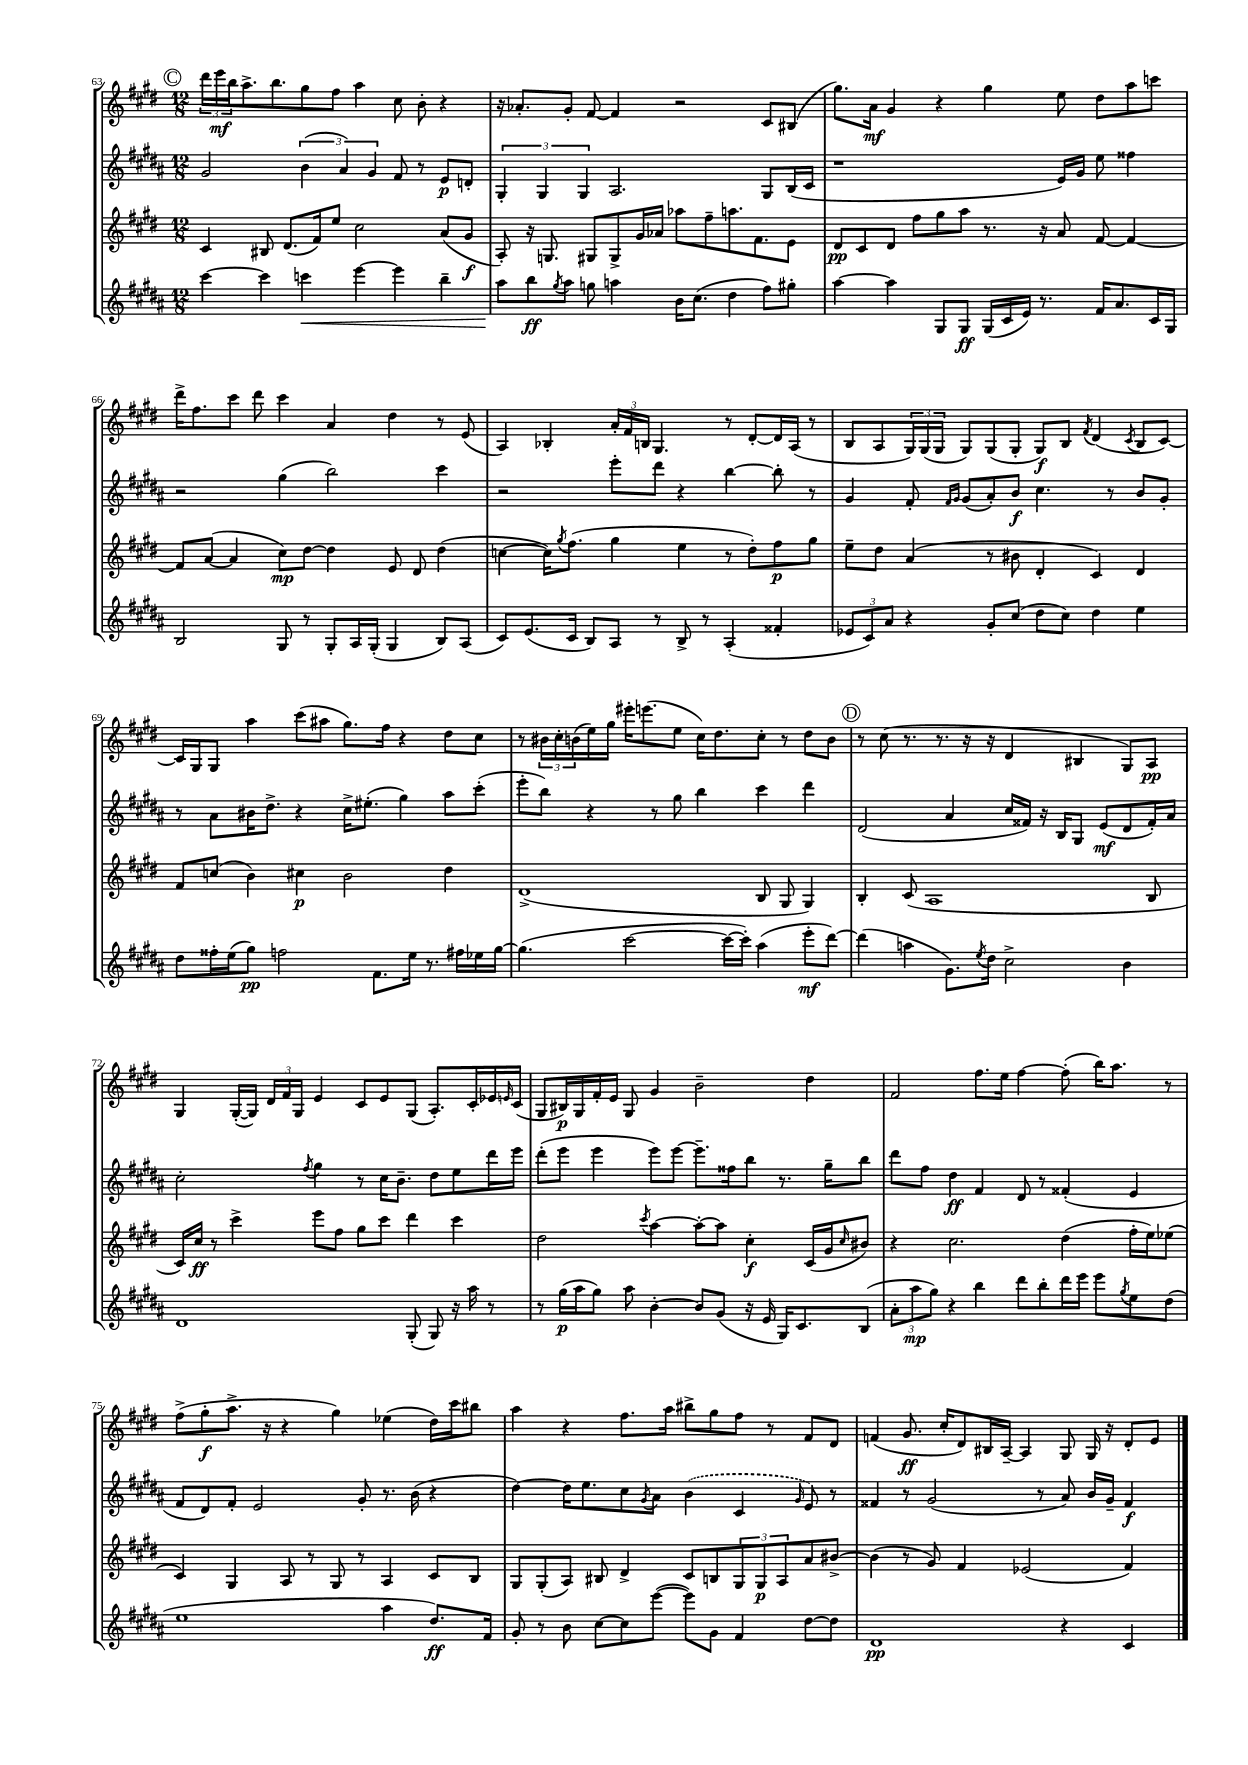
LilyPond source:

<<
\new StaffGroup <<
\new Staff = "s0" {
    \clef treble \key e \major \numericTimeSignature \time 12/8
    \mark \markup { \circle "C" } \tuplet 3/2 { dis'''16 e'''16\mf b''16 } a''8.-> b''8. gis''8 fis''8 a''4 cis''8 b'8-. r4 |
    r16 aes'8.-. gis'8-. fis'8~ fis'4 r2 cis'8 bis8( |
    gis''8.) a'16\mf gis'4 r4 gis''4 e''8 dis''8 a''8 c'''8 |
    dis'''16-> fis''8. cis'''8 dis'''8 cis'''4 a'4 dis''4 r8 e'8( |
    a4) bes4-. \tuplet 3/2 { a'16-. fis'16 b16 } gis4. r8 dis'8~-. dis'16 a16( r8 |
    b8 a8 \tuplet 3/2 { gis16) gis16( gis16 } gis8) gis8( gis8-. gis8\f) b8 \acciaccatura { fis'8 } dis'4( \acciaccatura { cis'8 } b8 cis'8~) |
    cis'16 gis16 gis8 a''4 cis'''8( ais''8 gis''8.) fis''16 r4 dis''8 cis''8 |
    r8 \tuplet 3/2 { bis'16 cis''16-. b'16( } e''16) gis''16 eis'''16-. e'''8.( e''8 cis''16) dis''8. cis''8-. r8 dis''8 b'8 |
    \mark \markup { \circle "D" } r8 cis''8( r8. r8. r16 r16 dis'4 bis4 gis8) a8\pp |
    gis4 gis16~-.( gis16) \tuplet 3/2 { dis'16 fis'16 gis16 } e'4 cis'8 e'8 gis8( a8.-.) cis'16-. ees'16 \grace { e'16 } cis'16( |
    gis8 bis16\p) gis16 fis'16-. e'16 gis8 gis'4 b'2-- dis''4 |
    fis'2 fis''8. e''16 fis''4~ fis''8-.( b''16) a''8. r8 |
    fis''8->( gis''8-.\f a''8.-> r16 r4 gis''4) ees''4( dis''16) cis'''16 bis''8 |
    a''4 r4 fis''8. a''16 bis''8-> gis''8 fis''8 r8 fis'8 dis'8 |
    f'4( gis'8.\ff cis''16-. dis'8) bis16 a16~-- a4 gis8 gis16 r16 dis'8-. e'8 \bar "|." |
}
\new Staff = "s1" {
    \clef treble \key b \major \numericTimeSignature \time 12/8
    \mark \markup { \circle "C" } gis'2 \tuplet 3/2 { b'4( ais'4) gis'4 } fis'8 r8 e'8\p d'8-. |
    \tuplet 3/2 { gis4-. gis4 gis4 } ais2. gis8 b16( cis'16 |
    r1 e'16) gis'16 e''8 fisis''4 |
    r2 gis''4( b''2) cis'''4 |
    r2 e'''8-. dis'''8 r4 b''4~ b''8-. r8 |
    gis'4 fis'8-. \grace { fis'16 gis'16 } gis'8( ais'8-.) b'8\f cis''4. r8 b'8 gis'8-. |
    r8 ais'8 bis'16 dis''8.-> r4 cis''16-> eis''8.-.( gis''4) ais''8 cis'''8-.( |
    e'''8-. b''8) r4 r8 gis''8 b''4 cis'''4 dis'''4 |
    \mark \markup { \circle "D" } dis'2( ais'4 cis''16 fisis'16) r16 b16 gis8 e'8\mf( dis'8 fisis'16-.) ais'16 |
    cis''2-. \acciaccatura { fis''8 } gis''4 r8 cis''16 b'8.-- dis''8 e''8 dis'''16 e'''16 |
    dis'''8-.( e'''8 e'''4 e'''8) e'''8~ e'''8.-- fisis''16 b''8 r8. gis''16-- b''8 |
    dis'''8 fis''8 dis''4\ff fis'4 dis'8 r8 fisis'4-.( e'4 |
    fis'8 dis'8) fis'8-. e'2 gis'8-. r8. b'16( r4 |
    dis''4~) dis''16 e''8. cis''8 \acciaccatura { gis'8 } ais'8 \once \slurDashed b'4( cis'4 \grace { gis'16 } e'8) r8 |
    fisis'4 r8 gis'2( r8 ais'8) b'16 gis'16-- fisis'4\f \bar "|." |
}
\new Staff = "s2" {
    \clef treble \key e \major \numericTimeSignature \time 12/8
    \mark \markup { \circle "C" } cis'4 bis8 dis'8.( fis'16) e''8 cis''2 a'8( gis'8\f |
    a8-.) r16 g8. gis8 gis8-> gis'16 aes'16 aes''8 fis''8-- a''8. fis'8. e'8 |
    dis'8\pp cis'8 dis'8 fis''8 gis''8 a''8 r8. r16 a'8 fis'8~ fis'4~ |
    fis'8 a'8~( a'4 cis''8\mp) dis''8~ dis''4 e'8 dis'8 dis''4( |
    c''4~ c''16) \acciaccatura { gis''8 } fis''8.( gis''4 e''4 r8 dis''8-.) fis''8\p gis''8 |
    e''8-- dis''8 a'4( r8 bis'8 dis'4-. cis'4) dis'4 |
    fis'8 c''8( b'4) cis''4\p b'2 dis''4 |
    dis'1->( b8 gis8 gis4) |
    \mark \markup { \circle "D" } b4-. cis'8( a1 b8 |
    cis'16) cis''16\ff r8 cis'''4-> e'''8 fis''8 gis''8 cis'''8 dis'''4 cis'''4 |
    dis''2 \acciaccatura { cis'''8 } a''4~ a''8~-. a''8 cis''4-.\f cis'16( gis'16 \grace { cis''16 } bis'8) |
    r4 cis''2. dis''4( fis''16-. e''16) ees''8( |
    cis'4) gis4 a8 r8 gis8 r8 a4 cis'8 b8 |
    gis8 gis8-.( a8) bis8 dis'4-> cis'8 b8 \tuplet 3/2 { gis8 gis8\p a8 } a'8 bis'8~-> |
    bis'4( r8 gis'8) fis'4 ees'2( fis'4) \bar "|." |
}
\new Staff = "s3" {
    \clef treble \key b \major \numericTimeSignature \time 12/8
    \mark \markup { \circle "C" } cis'''4~ cis'''4 c'''4\< e'''4~ e'''4 b''4-- |
    ais''8\! b''8\ff \acciaccatura { gis''8 } ais''8 g''8 a''4 b'16 cis''8.( dis''4 fis''8) gis''8-. |
    ais''4~ ais''4 gis8 gis8\ff gis16( cis'16 e'16) r8. fis'16 ais'8. cis'16 gis16 |
    b2 gis8 r8 gis8-. ais16 gis16-.( gis4 b8) ais8( |
    cis'8) e'8.( cis'16 b8) ais8 r8 b8-> r8 ais4-.( fisis'4-. |
    \tuplet 3/2 { ees'8 cis'8) ais'8 } r4 gis'8-. cis''8( dis''8 cis''8) dis''4 e''4 |
    dis''8 fisis''16-. e''16( gis''8\pp) f''2 fis'8. e''16 r8. fis''16 ees''16 gis''16~ |
    gis''4.( cis'''2~ cis'''16~ cis'''16-.) ais''4( e'''8-.\mf dis'''8~) |
    \mark \markup { \circle "D" } dis'''4( a''4 gis'8.) \acciaccatura { e''8 } dis''16 cis''2-> b'4 |
    dis'1 gis8-.( gis8) r16 ais''16 r8 |
    r8 gis''16\p( ais''16 gis''8) ais''8 b'4~-. b'8 gis'8( r16 e'16 gis16) cis'8. b8( |
    \tuplet 3/2 { ais'8-. ais''8\mp gis''8) } r4 b''4 dis'''8 b''8-. dis'''16 e'''16 e'''8 \acciaccatura { gis''8 } e''8 dis''8( |
    e''1 ais''4 dis''8.\ff) fis'16 |
    gis'8-. r8 b'8 cis''8~ cis''8 e'''8~( e'''8) gis'8 fis'4 dis''8~ dis''8 |
    dis'1\pp r4 cis'4 \bar "|." |
}
>>
>>
\layout { \context { \Score currentBarNumber = #63 } }
